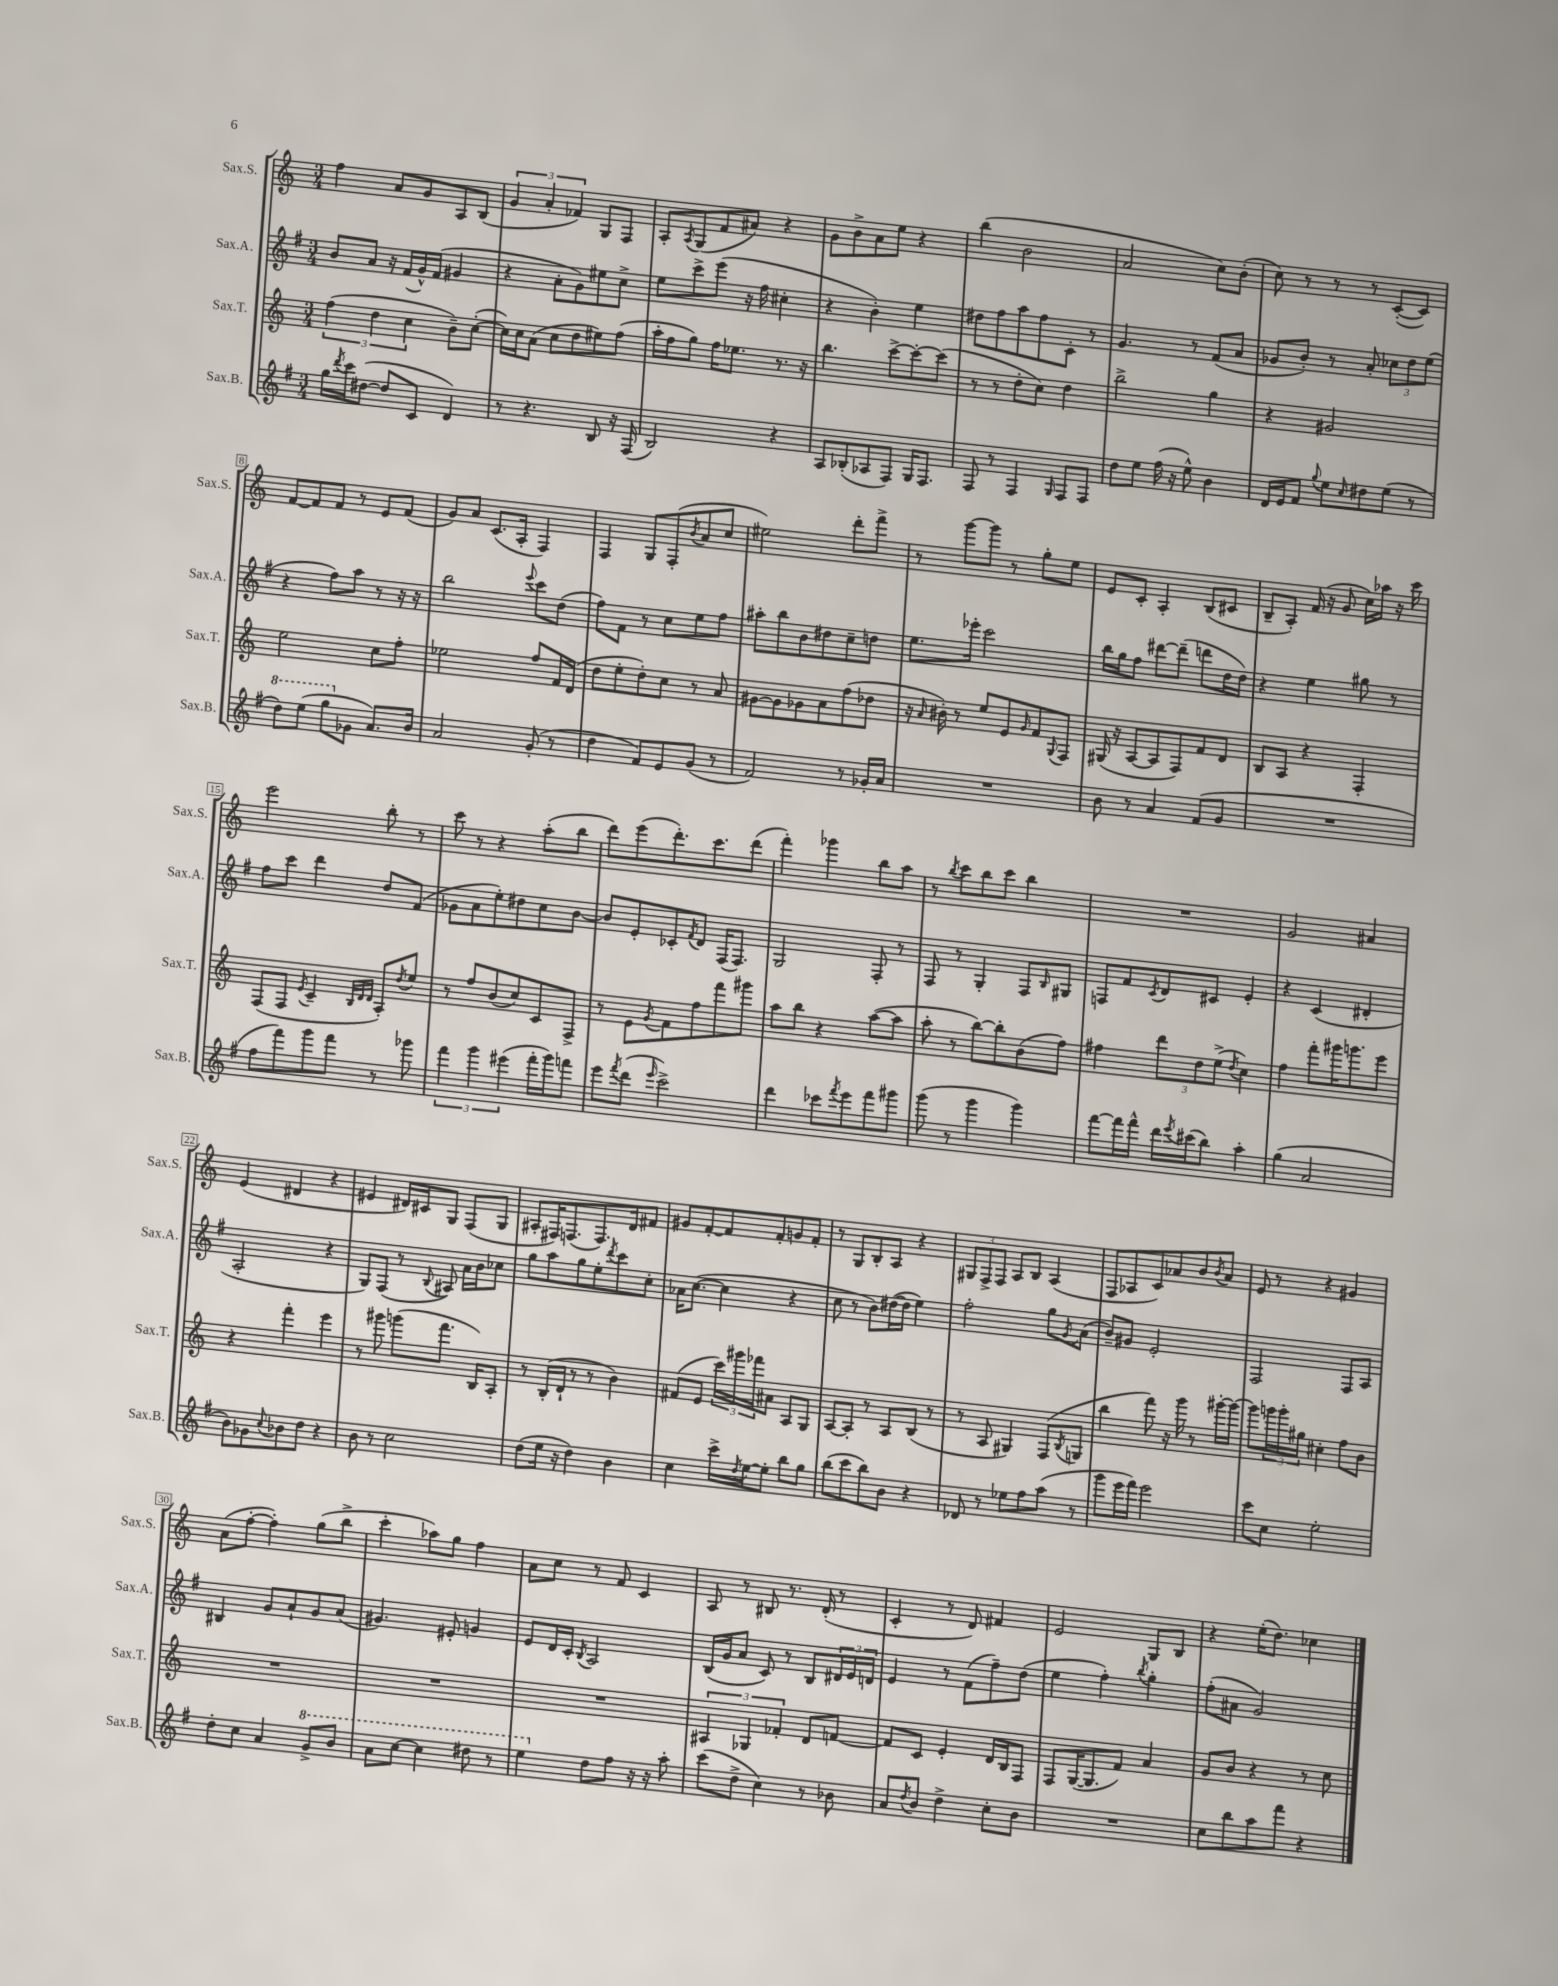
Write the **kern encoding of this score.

**kern	**kern	**kern	**kern
*part4	*part3	*part2	*part1
*staff4	*staff3	*staff2	*staff1
*I"Sax.B.	*I"Sax.T.	*I"Sax.A.	*I"Sax.S.
*I'Sax.B.	*I'Sax.T.	*I'Sax.A.	*I'Sax.S.
*clefG2	*clefG2	*clefG2	*clefG2
*k[f#]	*k[]	*k[f#]	*k[]
*M3/4	*M3/4	*M3/4	*M3/4
=1	=1	=1	=1
16gg\LL	(6ff\	8b/L	4ff\
8qddd/	.	.	.
16ccc\J	.	.	.
([8dd#X\J	.	8a/J	.
.	6dd\	.	.
8dd#/L]	.	16r	8a/L
.	.	(16f#/LL	.
.	6cc\	.	.
8c/J	.	16g^^/)	8g/
.	.	(16f#/JJ	.
4d/)	8b~\L)	4g#X/	8A/
.	([8cc'\J	.	(8B/J
=2	=2	=2	=2
8r	16cc\LL])	4r	6g/
.	16cc\J	.	.
4.r	(8a\J	.	.
.	.	.	6a'/
.	8cc\L	8a'\L	.
.	.	.	6f-X/)
.	8dd\	8g\)	.
8B/	8ee#X\)	8ee#X\	8G/L
16r	(8ff\J	8cc^\J	8F/J
(16F#/	.	.	.
=3	=3	=3	=3
2B/)	16aa'\LL	8ee\L	8A'/L
.	16ff\J	.	.
.	.	.	8qA/
.	8gg\J)	8ccc^\	(8G/
.	16ff\KL	(8eee\J	8f/
.	8.ee-X\J	.	.
.	.	16r	8a#X/J)
.	.	16ff#\	.
4r	8.r	4cc#X'\	4r
.	16r	.	.
=4	=4	=4	=4
8A/L	4.bb\	4r	8g\L
(8B-X'/	.	.	8b^\
8A-X/	.	4b'\)	8a\
8F#/J)	[8ccc^\L	.	8ee\J
16G/KL	8ccc'\_	4ee\	4r
8.F#/J	.	.	.
.	(8ccc\J]	.	.
=5	=5	=5	=5
8F#/	8r	8dd#X\L	(4bb\
8r	8r	8ff#\	.
4F#/	8dd'\L	8aa\	2b\
.	8cc\J)	8ff#\	.
16qqG/	.	.	.
8F#/L	4dd\	8c'\J	.
8F#/J	.	8r	.
=6	=6	=6	=6
8dd\L	2bb^\	4.g/	2a/
8ee\J	.	.	.
(16ff#\	.	.	.
16r	.	.	.
8ee^^\)	.	8r	.
4b\	4gg\	(8f#/L	8cc\L)
.	.	8a/J	(8b'\J
=7	=7	=7	=7
16d/LL	4r	8g-X/L	8cc\)
16e/J	.	.	.
8f#/J	.	8b'/J)	8r
8qqgg/	.	.	.
8ee\L	2g#X/	8r	8r
16qqcc/	.	.	.
8dd#X\	.	8a'/	8r
(8ee\J	.	12cc-X\L	([8c'/L
.	.	12dd\	.
8r	.	.	8c/J])
.	.	(12ee\J	.
!!LO:LB:g=z
=8	=8	=8	=8
*8va	*	*	*
8ddd\L)	2ee\	4r	[8f/L
(8eee\J	.	.	8f/]
8ggg\L	.	8ff#\L)	8f/J
*X8va	*	*	*
8g-X\J	.	8aa\J	8r
8.a/L)	8cc\L	8r	8e/L
.	8ff'\J	16r	(8f/J
16b/Jk	.	16r	.
=9	=9	=9	=9
2a/	2ee-X\	2bb\	8g/L)
.	.	.	8a/J
.	.	.	(8.c/L
.	.	.	16A'/Jk
.	.	8qqeee/	.
(8g'/	8ff/L	8ccc\L	4F/)
8r	16f/L	(8dd\J	.
.	(16d/JJ	.	.
=10	=10	=10	=10
4dd\	8dd\L	8ff#\L)	4F/
.	8ee'\	8f#\J	.
8f#/L)	8dd'\)	8r	8G/L
8e/	8cc\J	8cc\L	(8F'/
.	.	.	8qb/
(8g/J	8r	8ee\	8a/
8r	8a/	8ff#\J	8cc/J
=11	=11	=11	=11
2f#/)	[8g#X\L	8aa#X'\L	2ee#X\)
.	8g#\]	8bb\	.
.	8g-X\	8b\	.
.	8a\	8dd#X\	.
8r	(8ff\	8cc~\	8ddd'\L
16g-X'/LL	8dd-X\J	8ddn\J	8fff^\J
16a/JJ	.	.	.
=12	=12	=12	=12
2.r	16r	8.ee\L	8r
.	16qqa/	.	.
.	16b#X'\)	.	.
.	8r	.	[8ggg\L
.	.	16eee-X'\Jk	.
.	8ee/L	2ccc\	8ggg\J]
.	8e/	.	8r
.	16qqg/	.	.
.	8f/	.	8gg'\L
.	8qqG/	.	.
.	8F/J	.	8ee\J
=13	=13	=13	=13
8b\	(16G#X/	16bb\LL	8e/L
.	16r	16gg\J	.
8r	[8A/L	8ff#\J	8c'/J
4a/	8A/]	[8ddd#X\L	4A'/
.	8F/)	(8ddd#~\J]	.
(8f#/L	8f/	8dddn\L	(8B/L
8g/J	8d/J	16dd\L	8c#X/J
.	.	16dd\JJ)	.
=14	=14	=14	=14
2.r	8B/L	4r	8B~/L
.	8A/J	.	8A'/J)
.	4r	4ee\	(16f/
.	.	.	16r
.	.	.	8g/
.	4F'/	8gg#X\	16cc\LL)
.	.	.	16aa-X\JJ
.	.	8r	16r
.	.	.	16ccc\
!!LO:LB:g=z
=15	=15	=15	=15
8ff#\L	(8F/L	8ff#\L	2eee\
8fff#\)	8F/J	8ccc\J	.
.	8qe/	.	.
8ggg\	4c~/	4ddd\	.
8fff#\J	.	.	.
.	32qqB/LLL	.	.
.	32qqd/	.	.
.	32qqd/JJJ	.	.
8r	8A'/L)	8dd/L	8bb'\
.	8qdd/	.	.
8ggg-X\	8ee/J	(8f#/J	8r
=16	=16	=16	=16
6fff#\	8r	8g-X\L	8ccc\
.	8ff/L	8a\	8r
6ggg\	.	.	.
.	(8b/	8ee'\)	4r
(6eee#X\	.	.	.
.	8cc/)	8dd#X\	.
16fff#'\LL	8c/	8cc\	(8aa'\L
16ggg\J)	.	.	.
8fffn\J	8F^/J	[8b\J	8bb\J
=17	=17	=17	=17
8eee\L	8r	8b/L]	8ddd\L)
8qfff#/	.	.	.
(8ddd\J	8e\L	8e'/	(8eee\
16qqeee/	8qg/	.	.
2ccc^\)	8f\	8c-X'/	8.ddd'\)
.	.	8qf#/	.
.	8ff\	8d/J	.
.	.	.	8.ccc\
.	8fff\	(16F#/KL	.
.	.	8.F#/J)	.
.	8ggg#X\J	.	(8ddd\J
=18	=18	=18	=18
4ddd\	8aa\L	2G/	4fff'\)
.	8bb\J	.	.
8ccc-X\L	4r	.	4ggg-X\
8qfff#/	.	.	.
8eee\	.	.	.
8fff#\	([8aa\L	8F#'/	8bb\L
8ggg#X\J	8aa\J]	8r	8aa\J
=19	=19	=19	=19
(8ggg\	8aa'\	8F#/	8r
.	.	.	8qbb/
8r	8r	8r	8ccc\L
4ggg\	[8bb\L)	4G'/	8bb\
.	8bb'\]	.	8ccc\J
4ggg\)	(8b\	8F#/L	4bb\
.	.	16qqB/	.
.	8ff\J)	8G#X/J	.
=20	=20	=20	=20
[8fff#\L	4ff#X\	8Fn/L	2.r
16fff#\L]	.	8f#/	.
16fff#^^\JJ	.	.	.
.	.	8qc/	.
16ddd\LL	12ddd\L	8d/	.
8qeee/	.	.	.
(16ccc#X\J	.	.	.
.	12dd\	.	.
8bb\J)	.	8c#X/J	.
.	(12ee^\J	.	.
.	8qdd/	.	.
4aa'\	4cc\)	4e'/	.
=21	=21	=21	=21
(4gg\	4ff\	4r	2g/
2a/	8fff'\L	(4c/	.
.	16ggg#X\K	.	.
.	8.gggn\	.	.
.	.	4d#X'/	4a#X/
.	8eee\J	.	.
!!LO:LB:g=z
=22	=22	=22	=22
8b\L)	4r	2A'/	(4e/
8g-X\	.	.	.
8qqcc/	.	.	.
8b-X\	4fff'\	.	4d#X/
8dd\J	.	.	.
4r	4eee\	4r	4r
=23	=23	=23	=23
8b\	8r	8G/L)	4e#X/
8r	8ggg#X\	(8F#/J	.
2cc\	(8gggn\L	8r	16d#X/LL)
.	.	.	16c#X/J
.	.	8qqB/	.
.	8.fff\J	8A#X/)	8G/J
.	.	16a\LL	(8F/L
.	16B/KL)	16b\J	.
.	8A'/J	8cc-X\J	8G/J
=24	=24	=24	=24
(8dd\L	8r	8gg\L	8A#X'/L
16ee\Jk	(16B'/LL	8aa\	16F#X/K)
16r	16d`/JJ	.	(8.Fn/
4dd\)	8r	8gg\	.
.	8r	8ee'\	8.F/)
.	.	8qddd/	.
4b\	4b\)	8ccc\	.
.	.	.	16d/k
.	.	8cc'\J	8f#X/J
=25	=25	=25	=25
4cc\	(8f#X/L	16a-X\KL	8g#X/L
.	.	([8.cc\J	.
.	8e/J	.	[8f'/
16ccc^\LL	24ccc\LL)	4cc\]	8f/]
.	24ggg#X\	.	.
8qdd/	.	.	.
[16ee\J	.	.	.
.	24fff-X\J	.	.
8ee'\J]	8a#X\J	.	8f'/
8bb\L	8A/L	4r	8gn/
8gg\J	8G/J	.	8f'/J
=26	=26	=26	=26
(8bb\L	[8A/L	8cc\	8r
8ccc\	8A'/J]	8r	8G/L
8bb\)	8r	8b\L)	8B'/
8b\J	8A/L	([16dd#X\L	8A/J
.	.	16dd#\JJ]	.
4r	(8B/J	4ee\)	4r
.	8r	.	.
=27	=27	=27	=27
8d-X/	8r	2ff#'\	12G#X/L
.	.	.	12F^/
8r	8A/	.	.
.	.	.	12F/J
8ee-X\L	4G#X/)	.	8A/L
8ff#\	.	.	8B/J
(8aa\J	(8F/L	8gg\L	(4A/
.	8qB/	8qg/	.
8r	8Gn/J	(8a\J	.
=28	=28	=28	=28
8ggg\L	4bb\	8b~/L)	8F/L
16eee\L	.	8g#X/J	8A-X/
16fff#\JJ)	.	.	.
2eee\	8fff\)	2e'/	8c/)
.	16r	.	8a-X/
.	16ggg\	.	.
.	8r	.	8b/
.	.	.	8qb/
.	[16ggg#X'\LL	.	8a-/J
.	16ggg#\JJ_	.	.
=29	=29	=29	=29
8ccc\L	8ggg#\L]	2F#/	8e/
8cc\J	24gggn\L	.	8r
.	24ggg'\	.	.
.	24gg#X\JJ	.	.
2ee'\	4cc#X'\	.	4r
.	8ff\L	8F#/L	4g#X/
.	8b\J	8A/J	.
!!LO:LB:g=z
=30	=30	=30	=30
8dd'\L	2.r	4B#X/	(8a\L
8cc\J	.	.	[8ff'\J
4a/	.	8g/L	4ff'\])
.	.	8a`/	.
*8va	*	*	*
8gg^/L	.	8g/	(8gg\L
8bb/J	.	(8a/J	8bb^\J
=31	=31	=31	=31
8aa\L	2.r	4.g#X/)	4ccc'\
[8ccc\J	.	.	.
4ccc\]	.	.	8aa-X\L)
.	.	8e#X'/	8gg\J
8ddd#X\	.	4gn/	4ff\
8r	.	.	.
=32	=32	=32	=32
4eee\	2.r	8e/L	8a\L
.	.	16d/L	8cc\J
.	.	16c'/JJ	.
.	.	8qB/	.
*X8va	*	*	*
8dd\L	.	2A/	8r
8ff#\J	.	.	8f/
16r	.	.	4c/
16r	.	.	.
8aa'\	.	.	.
=33	=33	=33	=33
(8ccc\L	6A#X/	(16B/LL	8A/
.	.	16g/J	.
8dd^\J	.	8a/J	8r
.	6G-X/	.	.
4cc\)	.	8c/)	8B#X/
.	6f-X'/	.	.
.	.	8r	8.r
8r	8d/L	8B/L	.
.	.	.	(16d'/
8b-X\	[8fn/J	24d#X/L	8r
.	.	24e/	.
.	.	24dn/JJ	.
=34	=34	=34	=34
8a/L	8f/L]	4e/	4c'/
8qdd/	.	.	.
8b/J	8c/J	.	.
4dd^\	4e'/	8r	8r
.	.	(8f#\L	8d/)
8cc'\L	16d/LL	8ff#~\)	4f#X/
.	16B/J	.	.
8b\J	8F/J	(8dd\J	.
=35	=35	=35	=35
2.r	8F/L	4ee\	2e/
.	([16G/K	.	.
.	8.G/]	.	.
.	.	4ff#'\)	.
.	8f/J)	.	.
.	.	8qbb/	.
.	4a/	4gg'\	8G/L
.	.	.	8B/J
=36	=36	=36	=36
8cc\L	8g/L	(8ff#'\L	4r
8bb\	8b/J	8a#X\J	.
8aa\	4r	2g/)	(16ee'\KL
.	.	.	8.dd\J)
8fff#\J	.	.	.
4r	8r	.	4cc-X\
.	8cc\	.	.
==	==	==	==
*-	*-	*-	*-
